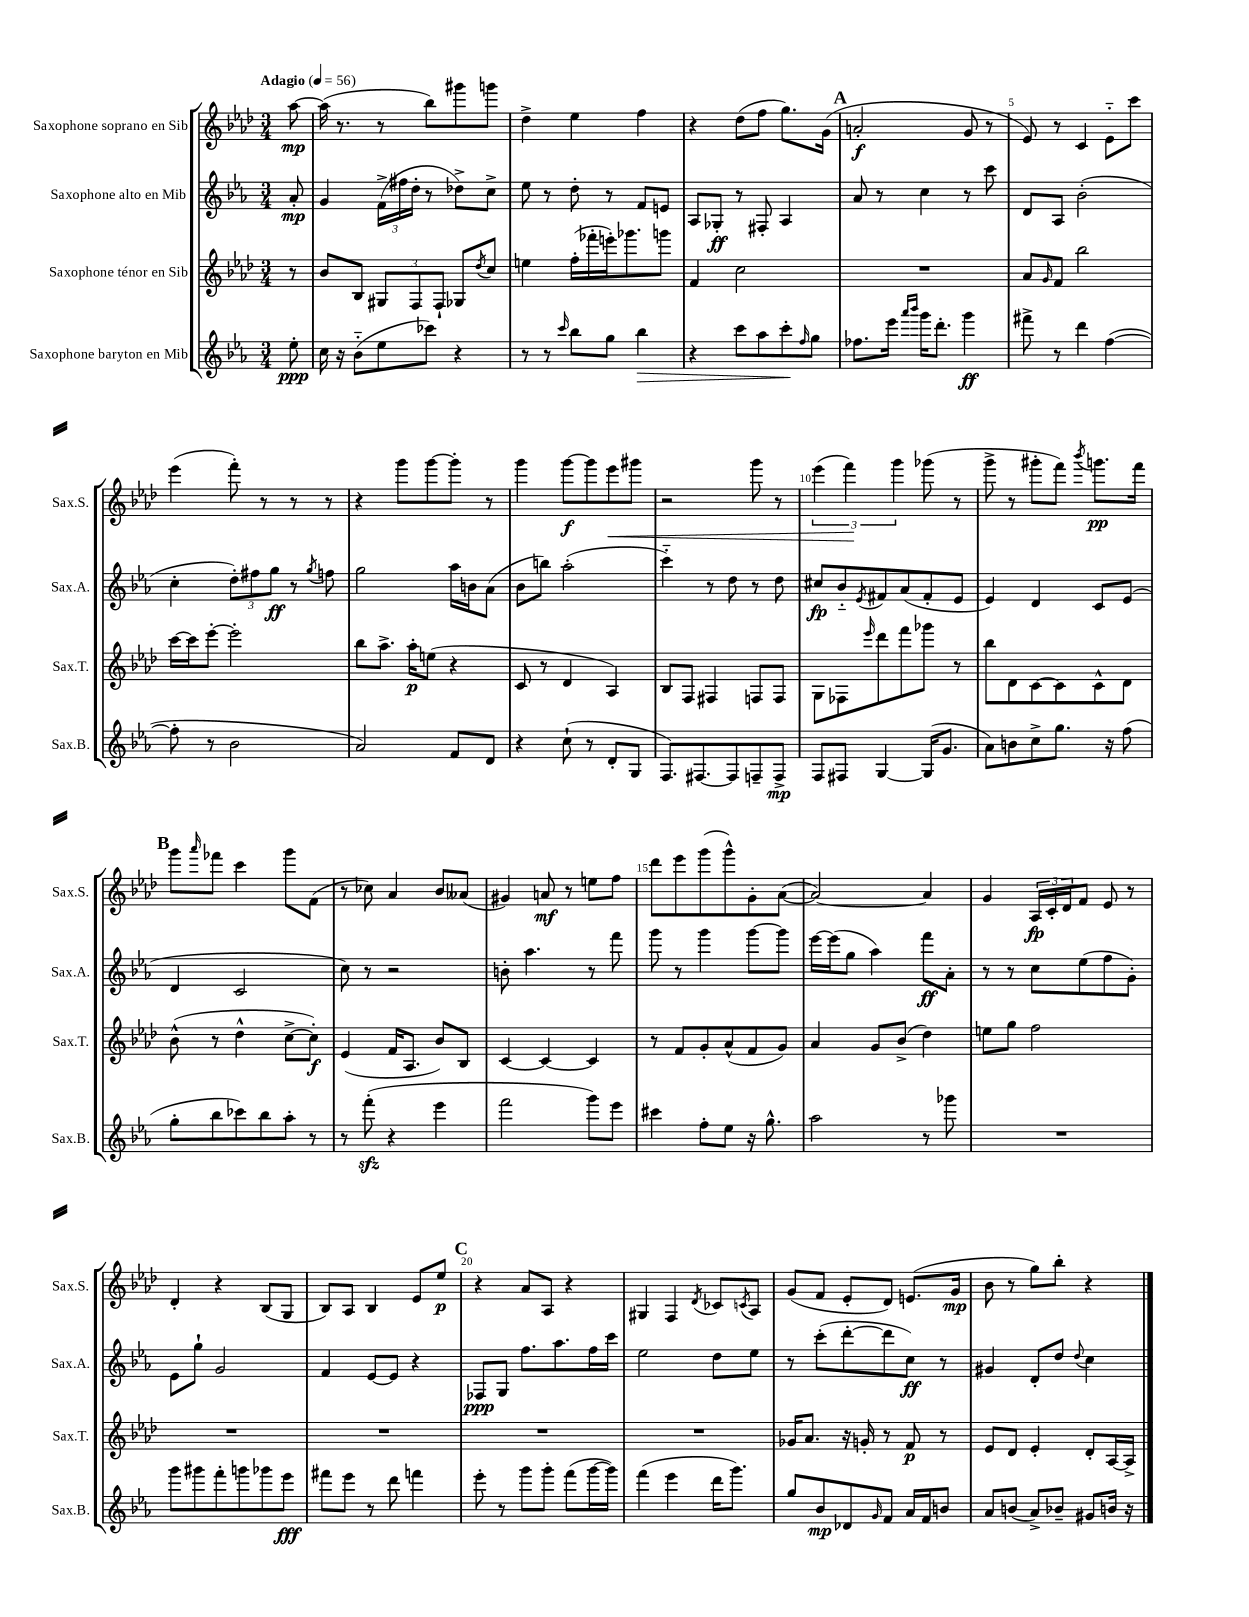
<<
\new StaffGroup <<
\new Staff = "s0" \with { instrumentName = "Saxophone soprano en Sib" shortInstrumentName = "Sax.S." } {
    \clef treble \key aes \major \numericTimeSignature \time 3/4 \partial 8 \tempo "Adagio" 4 = 56
    aes''8~\mp |
    aes''16( r8. r8 bes''8) gis'''8 g'''8 |
    des''4-> ees''4 f''4 |
    r4 des''8( f''8 g''8.) g'16( |
    \mark \markup { \bold "A" } a'2-.\f g'8 r8 |
    ees'8) r8 c'4 ees'8-_ c'''8 |
    ees'''4( f'''8-.) r8 r8 r8 |
    r4 g'''8 g'''8~ g'''8-. r8 |
    g'''4 g'''8~\f g'''8 ees'''8\< gis'''8 |
    r2 g'''8 r8 |
    \tuplet 3/2 { ees'''4( f'''4\!) g'''4 } ges'''8( r8 |
    g'''8-> r8 gis'''8-. f'''8) \acciaccatura { bes'''8 } g'''8.\pp f'''16 |
    \mark \markup { \bold "B" } g'''8 \grace { aes'''16 } fes'''8 c'''4 g'''8 f'8( |
    r8 ces''8) aes'4 bes'8 aeses'8( |
    gis'4) a'8\mf r8 e''8 f''8 |
    des'''8 ees'''8 g'''8( g'''8-^) g'8-. aes'8~( |
    aes'2~) aes'4 |
    g'4 \tuplet 3/2 { aes16\fp c'16-. des'16 } f'8 ees'8 r8 |
    des'4-. r4 bes8( g8 |
    bes8) aes8 bes4 ees'8 ees''8\p |
    \mark \markup { \bold "C" } r4 aes'8 aes8 r4 |
    gis4 f4 \acciaccatura { des'8 } ces'8 \acciaccatura { c'8 } aes8 |
    g'8( f'8 ees'8-. des'8) e'8.( g'16\mp |
    bes'8 r8 g''8) bes''8-. r4 \bar "|." |
}
\new Staff = "s1" \with { instrumentName = "Saxophone alto en Mib" shortInstrumentName = "Sax.A." } {
    \clef treble \key ees \major \numericTimeSignature \time 3/4 \partial 8
    aes'8-.\mp |
    g'4 \tuplet 3/2 { f'16->( fis''16 d''16-. } r8 des''8->) c''8-> |
    ees''8 r8 d''8-. r8 f'8 e'8 |
    aes8 ges8-.\ff r8 fis8-. aes4 |
    \mark \markup { \bold "A" } aes'8 r8 c''4 r8 c'''8 |
    d'8 aes8 bes'2-.( |
    c''4-. \tuplet 3/2 { d''8-.) fis''8 g''8\ff } r8 \acciaccatura { g''8 } f''8 |
    g''2 aes''16 b'16 aes'8( |
    bes'8 b''8) aes''2-.( |
    c'''4-_) r8 d''8 r8 d''8 |
    cis''8\fp bes'8-_ \acciaccatura { ees'8 } fis'8 aes'8( fis'8-. ees'8 |
    ees'4) d'4 c'8 ees'8( |
    \mark \markup { \bold "B" } d'4 c'2 |
    c''8) r8 r2 |
    b'8-. aes''4. r8 f'''8 |
    g'''8 r8 g'''4 g'''8~ g'''8 |
    ees'''16~ ees'''16( g''8 aes''4) f'''8\ff aes'8-. |
    r8 r8 c''8 ees''8( f''8 g'8-.) |
    ees'8 g''8-! g'2 |
    f'4 ees'8~ ees'8 r4 |
    \mark \markup { \bold "C" } fes8\ppp g8 f''8. aes''8. f''16 c'''16 |
    ees''2 d''8 ees''8 |
    r8 c'''8-.( d'''8~-. d'''8 c''8\ff) r8 |
    gis'4 d'8-. d''8 \appoggiatura { d''8 } c''4 \bar "|." |
}
\new Staff = "s2" \with { instrumentName = "Saxophone ténor en Sib" shortInstrumentName = "Sax.T." } {
    \clef treble \key aes \major \numericTimeSignature \time 3/4 \partial 8
    r8 |
    bes'8 bes8 \tuplet 3/2 { gis8 f8 f8-! } ges8 \acciaccatura { des''8 } c''8 |
    e''4 f''16-.( fes'''16-. e'''16-.) ges'''8. g'''8 |
    f'4 c''2 |
    \mark \markup { \bold "A" } R2. |
    aes'8 \grace { g'16 } f'8 bes''2 |
    c'''16~ c'''16 ees'''8~-. ees'''2-. |
    bes''8 aes''8.-> aes''16-.\p e''8( r4 |
    c'8 r8 des'4 aes4) |
    bes8 f8 fis4 f8 f8 |
    g8 fes8 \grace { ees'''16 } des'''8 f'''8 ges'''8 r8 |
    bes''8 des'8 c'8~ c'8 c'8-^ des'8 |
    \mark \markup { \bold "B" } bes'8-^( r8 des''4-^ c''8~-> c''8-.\f) |
    ees'4( f'16 aes8. bes'8) bes8 |
    c'4~ c'4~ c'4 |
    r8 f'8 g'8-. aes'8-^( f'8 g'8) |
    aes'4 g'8 bes'8->( des''4) |
    e''8 g''8 f''2 |
    R2. |
    R2. |
    \mark \markup { \bold "C" } R2. |
    R2. |
    ges'16 aes'8. r16 g'16-. r8 f'8\p r8 |
    ees'8 des'8 ees'4-. des'8-. aes16~ aes16-> \bar "|." |
}
\new Staff = "s3" \with { instrumentName = "Saxophone baryton en Mib" shortInstrumentName = "Sax.B." } {
    \clef treble \key ees \major \numericTimeSignature \time 3/4 \partial 8
    ees''8-.\ppp |
    c''16 r16 bes'8-_( ees''8 ces'''8) r4 |
    r8 r8 \grace { c'''16 } bes''8 g''8 bes''4\> |
    r4 c'''8 aes''8 c'''8-.\! \grace { f''16 } g''8 |
    \mark \markup { \bold "A" } fes''8. ees'''16 \grace { aes'''16 bes'''16 } g'''16 d'''8.-. g'''4\ff |
    fis'''8-> r8 d'''4 f''4~( |
    f''8-. r8 bes'2 |
    aes'2) f'8 d'8 |
    r4 c''8-!( r8 d'8-. g8 |
    f8.) fis8.~ fis8 f8-- f8->\mp |
    f8 fis8 g4~ g16( g'8. |
    aes'8) b'8 c''8-> g''8. r16 f''8( |
    \mark \markup { \bold "B" } g''8-. bes''8 ces'''8) bes''8 aes''8-. r8 |
    r8 f'''8-.\sfz( r4 ees'''4 |
    f'''2 g'''8) ees'''8 |
    cis'''4 f''8-. ees''8 r16 g''8.-^ |
    aes''2 r8 ges'''8 |
    R2. |
    g'''8 gis'''8 f'''8-. g'''8 ges'''8 ees'''8\fff |
    fis'''8 ees'''8 r8 d'''8 f'''4 |
    \mark \markup { \bold "C" } ees'''8-. r8 g'''8 g'''8-. f'''8( g'''16~ g'''16) |
    f'''4( ees'''4 d'''16 g'''8.) |
    g''8 bes'8\mp des'8 \grace { g'16 } f'8 aes'16 f'16 b'8 |
    aes'8 b'8( aes'8->) bes'8-- gis'8 b'16 r16 \bar "|." |
}
>>
>>
\layout { \context { \Score \override BarNumber.break-visibility = ##(#f #t #t) barNumberVisibility = #(every-nth-bar-number-visible 5) } }
